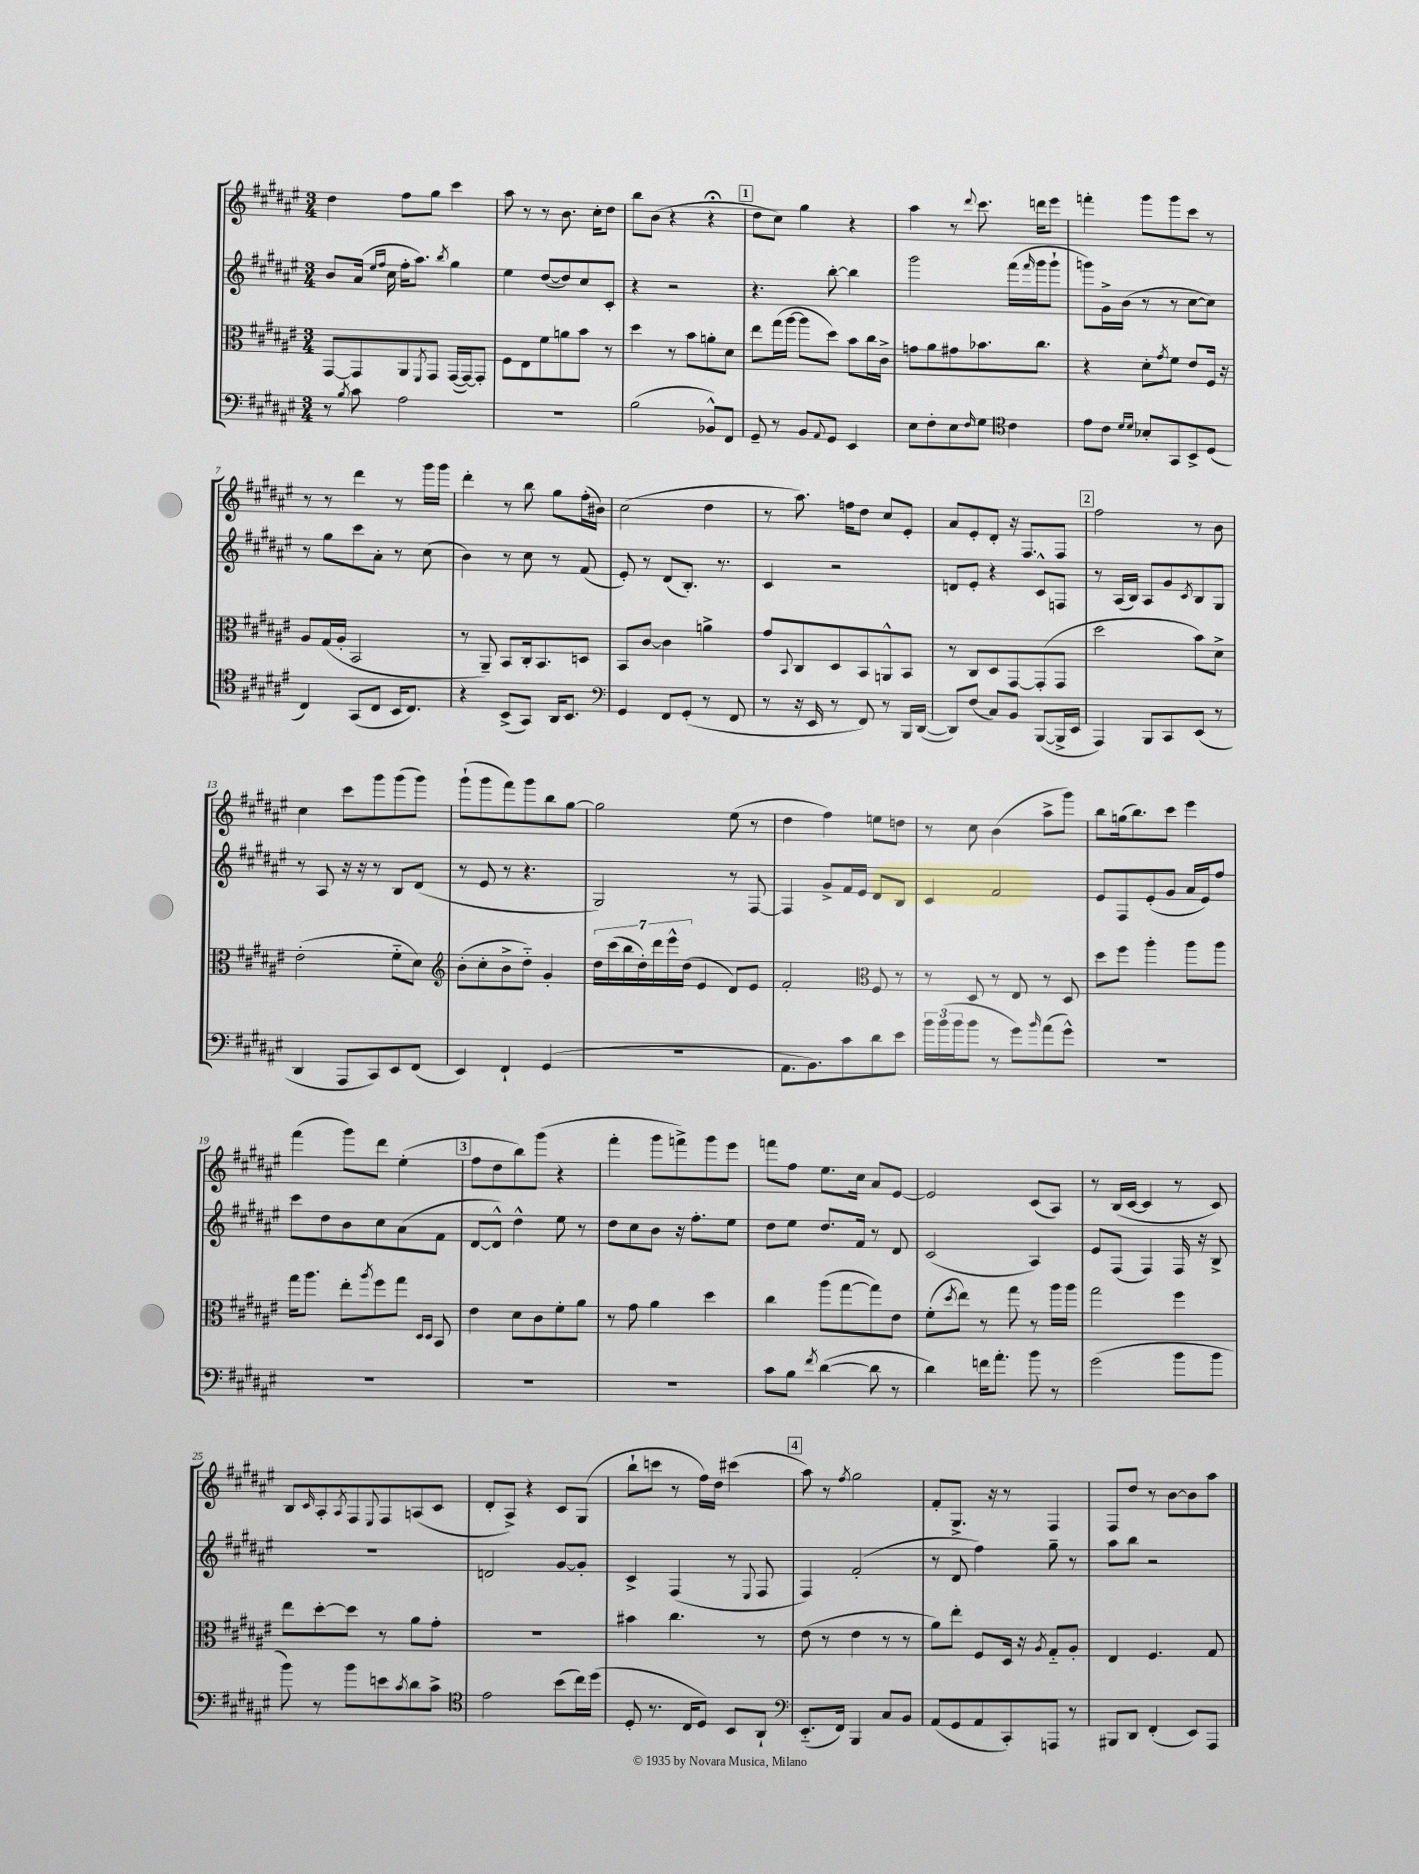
<<
\new StaffGroup <<
\new Staff = "s0" {
    \clef treble \key fis \major \numericTimeSignature \time 3/4
    dis''4 fis''8 gis''8 cis'''4 |
    ais''8 r8 r8 b'8. cis''16-. dis''8 |
    b''8 b'8( r4 r4\fermata |
    \mark \markup { \box "1" } dis''8 cis''8) gis''4 r4 |
    ais''4 r8 \appoggiatura { dis'''8 } cis'''8. d'''16 eis'''8 |
    f'''4-. gis'''8 gis'''8 cis'''8 r8 |
    r8 r8 dis'''4 r8 gis'''16 gis'''16 |
    dis'''4-. r8 b''8 gis''8 fis''16-.( bis'16) |
    cis''2( dis''4 |
    r8 ais''8.) f''16 dis''8 cis''8 eis'8-. |
    ais'8 eis'8-. dis'8-. r16 fis8. fis8 |
    \mark \markup { \box "2" } fis''2 r8 b'8 |
    cis''4 cis'''8 gis'''8 gis'''8( gis'''8) |
    gis'''8-!( gis'''8 fis'''8) gis'''8 b''8 gis''8~ |
    gis''2 eis''8( r8 |
    dis''4 fis''4) e''8 d''8 |
    r8 cis''8 b'4( ais''8-> gis'''8) |
    b''8 g''16( b''8.) cis'''8 eis'''4 |
    fis'''4( gis'''8) dis'''8 eis''4-.( |
    \mark \markup { \box "3" } fis''8 dis''8 b''8) gis'''8( r4 |
    fis'''4-. gis'''8 f'''8->) gis'''8 eis'''8 |
    f'''8 fis''8 eis''8. cis''16 ais'8 eis'8~ |
    eis'2 cis'8( ais8) |
    r8 b16( cis'16~ cis'4 r8 cis'8) |
    b8 \grace { cis'16 } ais8-. \acciaccatura { ais8 } fis8 \appoggiatura { eis8 } fis8 a8( cis'8 |
    dis'8-. ais8->) r4 cis'8 gis8( |
    b''8-! c'''8 r8 fis''16) dis''16 cis'''4( |
    \mark \markup { \box "4" } ais''8) r8 \acciaccatura { fis''8 } gis''2 |
    fis'8-. gis8.-> r16 r8 fis4 |
    fis8 dis''8 r8 b'8~ b'8 ais''8 \bar "|." |
}
\new Staff = "s1" {
    \clef treble \key fis \major \numericTimeSignature \time 3/4
    b'8 ais'16( \grace { eis''16 fis''16 } cis''16 fis''16-. ais''8.) \acciaccatura { b''8 } gis''4 |
    eis''4 dis''8~( dis''8) cis''8 cis'8-. |
    r4 r2 |
    \mark \markup { \box "1" } r4. b''8~-. b''4 |
    gis'''2 fis'''16( \grace { fis'''16 } gis'''16 gis'''8-! |
    g'''8) gis'16-> b'16( r8 r8 cis''8~ cis''8) |
    r8 gis''8 cis'''8 ais'8-. r8 cis''8( |
    b'4) r8 cis''8 r8 fis'8( |
    eis'8-.) r8 dis'8( b8.-.) r8. |
    cis'4 r2 |
    d'8 eis'8-. r4 cis'8-^ f8 |
    \mark \markup { \box "2" } r8 ais16( b16) ais8 gis'8 \acciaccatura { cis'8 } b8 gis8 |
    r8 ais8 r16 r16 r8 b8 dis'8( |
    r8 eis'8 r8 r4. |
    gis2) r8 fis8~ |
    fis4 gis'8-> fis'16 eis'16 dis'8 b8 |
    cis'4 fis'2 |
    eis'8 fis8 eis'8-.( gis'8 ais'16 eis'16) fis''8 |
    cis'''8 dis''8 b'8 cis''8 ais'8( fis'8 |
    \mark \markup { \box "3" } dis'8~ dis'8-^) dis''4-^ eis''8 r8 |
    dis''8 cis''8 b'8 r16 fis''8.-. eis''8 |
    dis''8 eis''8 dis''8. fis'16 r8 dis'8 |
    cis'2( ais4) |
    eis'8 fis8( fis4) fis16 r16 b8-> |
    R2. |
    d'2 gis'8~ gis'8-. |
    cis'4-> fis4( r8 \appoggiatura { eis8 } fis8 |
    \mark \markup { \box "4" } fis4) fis'2-.( |
    r8 dis'8 fis''4) gis''8-- r8 |
    ais''8 b''8 r2 \bar "|." |
}
\new Staff = "s2" {
    \clef alto \key fis \major \numericTimeSignature \time 3/4
    gis,8~ gis,8 ais,8 \acciaccatura { fis,8 } gis,8 gis,16~( gis,16~) gis,8-. |
    fis8 eis8 fis'8 a'8 b'8 r8 |
    dis''4 r8 b'8 a'8-. dis'8 |
    \mark \markup { \box "1" } eis''8 gis''16( ais''16~ ais''8 dis''8) b'8 cis''16 cis'16-> |
    g'8 ais'8 gis'8 bes'8. cis''8. |
    r4 dis'8-. \acciaccatura { gis'8 } fis'8 eis'8 fis16 r16 |
    ais8 gis16( ais16-. b,2 |
    r8 ais,8--) b,8 cis16-. b,8. d8 |
    b,8 cis'8~ cis'4 a'4-> |
    gis'8 \appoggiatura { b,8 } cis8 dis8 b,8 a,8-^ b,8 |
    r8 cis8 dis8 gis,8~ gis,8-.( gis,8 |
    \mark \markup { \box "2" } dis''2 b'8) dis'8-> |
    eis'2-.( fis'8-_ dis'8) |
    \clef treble b'8-.( cis''8-. b'8-> dis''8-_) gis'4-. |
    \tuplet 7/4 { dis''16 cis'''16( b''16 dis''16-.) dis'''16 eis'''16-^ dis''16( } eis'4 dis'8) eis'8 |
    fis'2-. \clef alto fis8 r8 |
    r8 dis8 r8 eis8 r8 dis8 |
    dis''8 fis''8 ais''4-. ais''8 ais''8 |
    gis''16 ais''8. eis''8-. \acciaccatura { ais''8 } fis''8 gis''8 \grace { dis16 dis16 } b,8 |
    \mark \markup { \box "3" } eis'4 dis'8 cis'8 fis'8-. ais'8 |
    r8 gis'8 ais'4 dis''4 |
    cis''4 ais''8( gis''8~ gis''8) eis'8 |
    fis'8-.( \acciaccatura { dis''8 } eis''8) r8 gis''8 r8 ais''16 ais''16 |
    gis''2 fis''4 |
    eis''8 dis''8~-. dis''8 r8 ais'8 gis'8-. |
    R2. |
    bis'4 cis''4. r8 |
    \mark \markup { \box "4" } eis'8( r8 eis'4 r8 r8 |
    ais'8) eis''8-. fis8 dis16 r16 \acciaccatura { ais8 } gis8-_ ais8-. |
    eis4 fis4. gis8 \bar "|." |
}
\new Staff = "s3" {
    \clef bass \key fis \major \numericTimeSignature \time 3/4
    r8 \acciaccatura { b8 } cis'8 ais2 |
    R2. |
    b2( bes,8-^) fis,8 |
    \mark \markup { \box "1" } gis,8-- r8 b,8 \appoggiatura { ais,8 } gis,8 eis,4 |
    eis8 fis8-. eis8 \grace { fis16 } gis8 \clef tenor cis'4 |
    eis'8 cis'8 \grace { dis'16 dis'16 } bes8-. gis,8 b,8-> dis8( |
    cis4) gis,8( cis8 b,16 cis8.) |
    r4 b,8->( gis,8) ais,16 b,8. |
    \clef bass gis,4 fis,8 gis,8-.( r8 fis,8 |
    r8 r16 eis,16 r8 fis,8) r8 b,,16 dis,16~( |
    dis,8) fis8( cis8) b,8 b,,8~( b,,16-> eis,16 |
    \mark \markup { \box "2" } ais,,4) b,,8 cis,8 eis,8( r8 |
    dis,4 ais,,8 cis,8) eis,8 fis,8( |
    eis,4) fis,4-! gis,4( |
    R2. |
    ais,8. b,8.) cis'8 dis'8 eis'8 |
    \tuplet 3/2 { b'16 b'16( b'16 } b'8 r8 gis'8) \grace { b'16 } ais'8( gis'8-^) |
    R2. |
    R2. |
    \mark \markup { \box "3" } R2. |
    R2. |
    cis'8 b8 \acciaccatura { fis'8 } dis'4~( dis'8 r8 |
    dis'4) f'16 ais'8.-. b'8 r8 |
    gis'2( b'8 b'8 |
    b'8) r8 b'8 e'8 \acciaccatura { cis'8 } dis'8 cis'8-> |
    \clef tenor eis'2 b'8( cis''16) dis''16( |
    dis8-. r8. cis16 dis8) b,8 ais,8-! |
    \mark \markup { \box "4" } \clef bass eis,8.-_( fis,16) b,,4 cis8 b,8 |
    ais,8( gis,8 ais,8 cis,8-.) a,,8 r8 |
    bis,,8 dis,8 fis,4-.( eis,8) ais,,8 \bar "|." |
}
>>
>>
